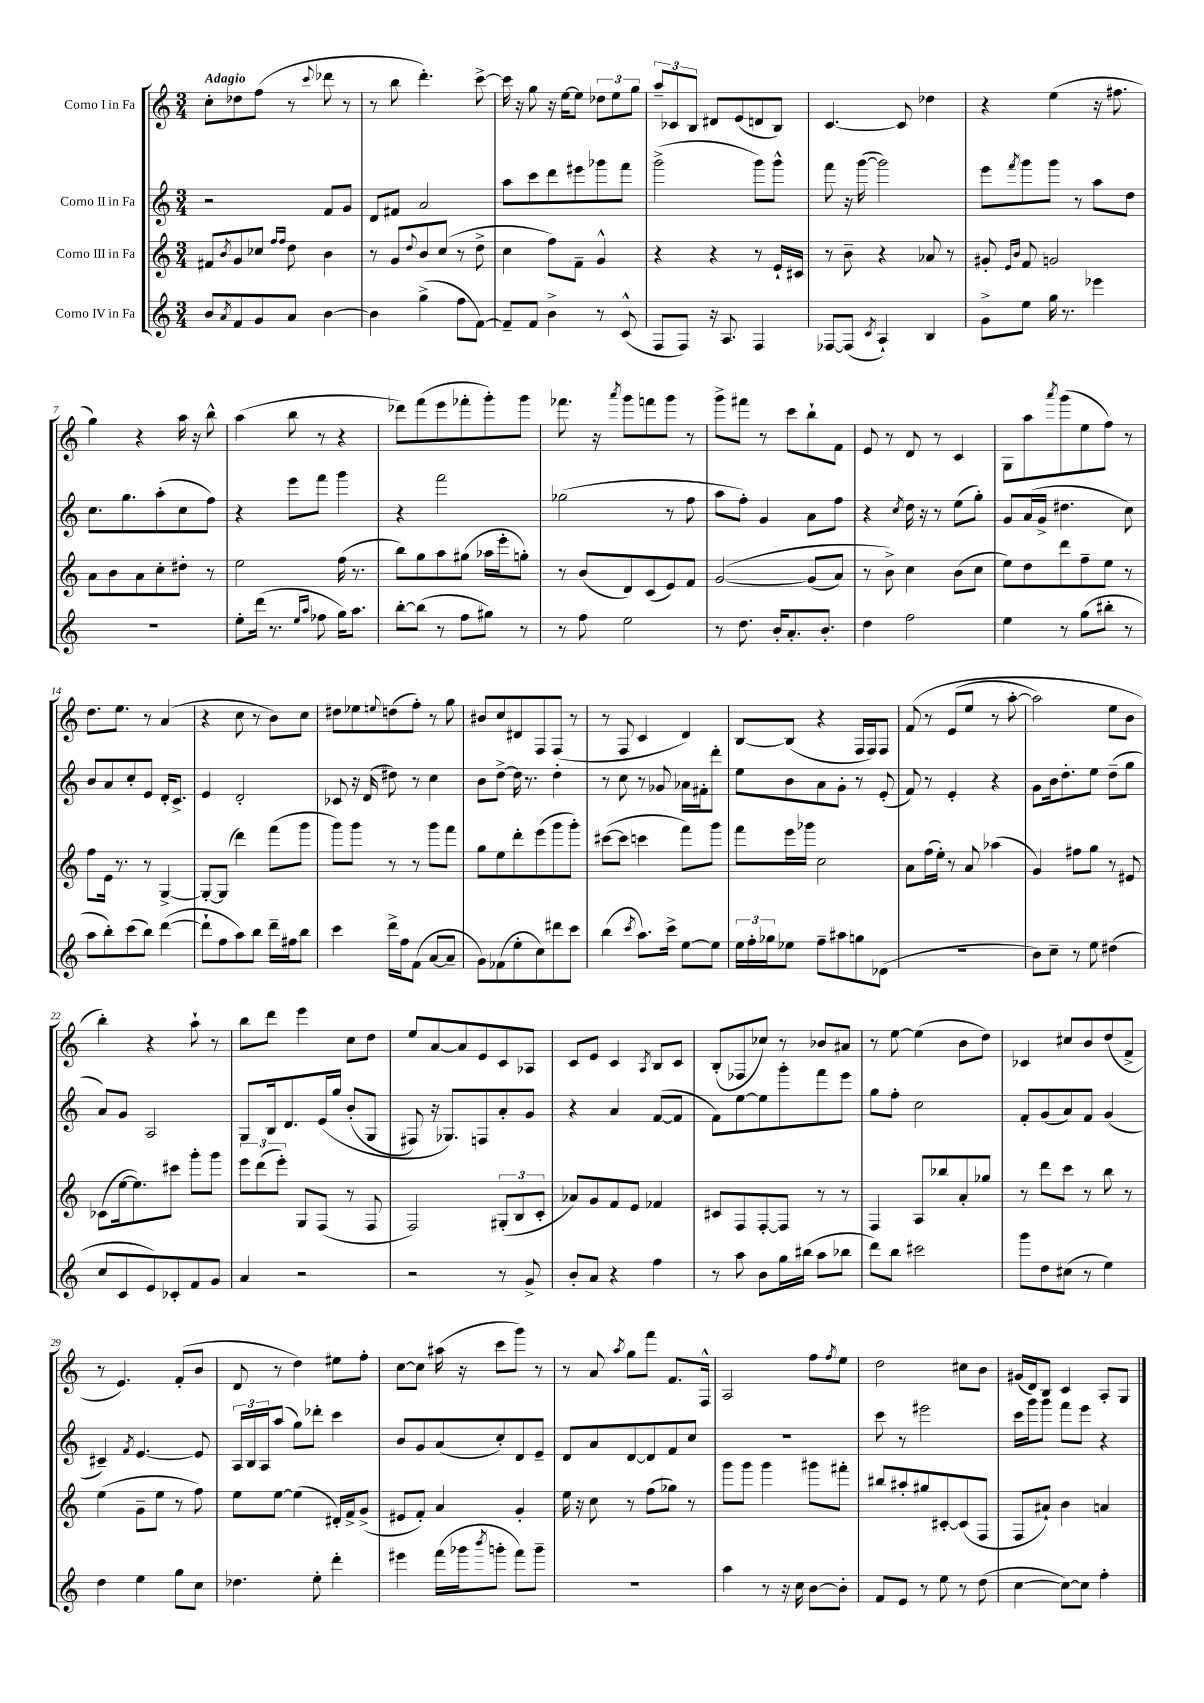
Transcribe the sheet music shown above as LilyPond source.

<<
\new StaffGroup <<
\new Staff = "s0" \with { instrumentName = "Corno I in Fa" } {
    \clef treble \key c \major \numericTimeSignature \time 3/4 \tempo "Adagio"
    c''8-. des''8 f''8( r8 \appoggiatura { c'''8 } des'''8 r8 |
    r8 b''8 d'''4.-.) c'''8~-> |
    c'''16 r16 g''8 r16 e''16~ e''8 \tuplet 3/2 { des''8 e''8 g''8 } |
    \tuplet 3/2 { a''8-- ces'8 b8 } dis'8 e'8( d'8 b8) |
    c'4.~ c'8 des''4 |
    r4 e''4( r16 fis''8. |
    g''4) r4 a''16 r16 b''8-^ |
    a''4( b''8 r8 r4 |
    des'''8) f'''8( e'''8 fes'''8-. g'''8-.) g'''8 |
    fes'''8. r16 \acciaccatura { a'''8 } g'''8 f'''8 g'''8 r8 |
    g'''8-> fis'''8 r8 c'''8 b''8-! f'8 |
    e'8 r8 d'8 r8 c'4 |
    g8 a''8 \acciaccatura { a'''8 } g'''8( e''8 f''8) r8 |
    d''8. e''8. r8 a'4( |
    r4 c''8 r8 b'8) c''8 |
    dis''8 ees''8 \appoggiatura { e''8 } d''8( f''8-.) r8 g''8 |
    bis'8 c''8 dis'8 f8 f8( r8 |
    r8 f8 c'4 d'4) |
    b8~ b8( r4 f16 f16) f8 |
    f'8\( r8 e'8( e''8 r8 a''8~-. |
    a''2) e''8 b'8 |
    b''4-.\) r4 a''8-! r8 |
    b''8 d'''8 e'''4 c''8 d''8 |
    e''8 a'8~ a'8 e'8 c'8 aes8 |
    c'8 e'8 c'4 \acciaccatura { a8 } b8 c'8 |
    b8-.( fes8 ces''8) r8 bes'8 ais'8 |
    r8 e''8~ e''4( b'8 d''8) |
    ces'4 cis''8 b'8 d''8( f'8-> |
    r8 e'4.) f'8-.( b'8 |
    d'8 r8 d''4) eis''8 f''8-. |
    c''8~ c''8 ais''16( r16 c'''8 g'''8) r8 |
    r8 a'8 \acciaccatura { a''8 } g''8 f'''8 f'8. f16-^ |
    a2 f''8 \acciaccatura { f''8 } e''8 |
    d''2 cis''8 b'8 |
    gis'16( d'16) b8 c'4 a8-. g8 \bar "|." |
}
\new Staff = "s1" \with { instrumentName = "Corno II in Fa" } {
    \clef treble \key c \major \numericTimeSignature \time 3/4
    r2 f'8 g'8 |
    d'8 fis'8 a'2 |
    a''8 c'''8 d'''8 eis'''8 ges'''8 f'''8 |
    g'''2->( g'''8) g'''8-^ |
    f'''8 r16 g'''16~( g'''2) |
    e'''8 \acciaccatura { f'''8 } g'''8 g'''8 r8 a''8 d''8 |
    c''8. g''8. a''8-.( c''8 f''8) |
    r4 e'''8 f'''8 g'''4 |
    r4 f'''2 |
    ges''2( r8 f''8 |
    a''8 f''8-.) g'4 a'8 f''8 |
    r4 \acciaccatura { c''8 } d''16 r16 r8 e''8( g''8-.) |
    g'8 a'16( g'16-> dis''4. c''8) |
    b'8 a'8 c''8-. e'8 d'16-. c'8.-> |
    e'4 d'2-. |
    ces'8 r16 d'16( dis''8) r8 c''4 |
    b'8 d''8~-> d''16 r8. d''4-. |
    r8 c''8 r8 ges'8 aes'16 fis'16-. d'''8-. |
    e''8 b'8 a'8 g'8-. r8 e'8-.( |
    f'8) r8 e'4-. r4 |
    g'8 b'16 d''8.-. e''8 d''8--( g''8 |
    a'8) g'8 a2 |
    g8 b16 d'8. e'16\( g''16 b'8-.( g8 |
    fis8) r16 ges8.\) f8 a'8-. g'8 |
    r4 a'4 f'8~( f'8 |
    f'8) e''8~ e''8 g'''8-. f'''8 e'''8 |
    g''8 f''8-. c''2 |
    f'8-. g'8( a'8) f'8 g'4( |
    cis'4--) \acciaccatura { f'8 } e'4.~ e'8 |
    \tuplet 3/2 { a16 b16 a16 } a''8( g''8) des'''8-. c'''4 |
    b'8 g'8 a'8( c''8-.) d'8 e'8-- |
    d'8 a'8 d'8~ d'8 f'8 c''8 |
    R2. |
    c'''8 r8 eis'''2 |
    c'''16 g'''16 g'''8 f'''8 e'''8 r4 \bar "|." |
}
\new Staff = "s2" \with { instrumentName = "Corno III in Fa" } {
    \clef treble \key c \major \numericTimeSignature \time 3/4
    fis'8 \acciaccatura { b'8 } g'8 ces''8 \grace { f''16 f''16 } d''8 b'4 |
    r8 g'8 \appoggiatura { d''8 } b'8 c''8( r8 d''8-> |
    c''4 f''8) f'8-- g'4-^ |
    r4 r4 r8 e'16-! cis'16 |
    r8 b'8-- r4 aes'8 r8 |
    gis'8-. \grace { e'16 b'16 } f'8 g'2 |
    a'8 b'8 a'8 c''8-. dis''8-. r8 |
    e''2 f''16( r8. |
    b''8) g''8 a''8 gis''8( aes''16 e'''16-. g''8-.) |
    r8 b'8( d'8) c'8( e'8) f'8 |
    g'2~\( g'8( a'8) |
    r8 b'8->\) c''4 b'8( c''8 |
    e''8) d''8 d'''8 f''8-- e''8 r8 |
    f''8 e'16 r8. r8 g4~-> |
    g8~-. g8( d'''4) f'''8( g'''8 |
    g'''8) g'''8 r8 r8 g'''8 f'''8 |
    g''8 e''8 d'''8-. e'''8( g'''8 g'''8-.) |
    cis'''8~( cis'''8 c'''4 f'''8) g'''8 |
    f'''8 e'''16 ges'''16 c''2 |
    a'8 f''16( e''16-.) r8 a'8 aes''4( |
    g'4) fis''8 g''8 r8 eis'8 |
    ces'8( e''16~ e''8.) cis'''8 g'''8-. g'''8 |
    \tuplet 3/2 { e'''8 d'''8( e'''8-.) } g8 f8( r8 f8 |
    f2) \tuplet 3/2 { gis8-.( b8 c'8-. } |
    aes'8) g'8 f'8 e'8 fes'4 |
    cis'8 f8 f8~-. f8 r8 r8 |
    f4 a8 bes''8 a'8-. ges''8 |
    r8 d'''8 c'''8 r8 b''8 r8 |
    e''4( g'8-- e''8 r8 f''8) |
    e''8 e''8~ e''4( dis'16-.) f'16-> g'8->( |
    eis'8 f'8-.) a'4 g'4-. |
    e''16 r16 c''8 r8 f''8( ges''8) r8 |
    g'''8 g'''8 g'''4 gis'''8 fis'''8-. |
    bis''8 ais''8-. gis''8 cis'8~-. cis'8( f8 |
    f8 ais'8-!) b'4 a'4 \bar "|." |
}
\new Staff = "s3" \with { instrumentName = "Corno IV in Fa" } {
    \clef treble \key c \major \numericTimeSignature \time 3/4
    b'8 \acciaccatura { a'8 } f'8 g'8 a'8 b'4~ |
    b'4 g''4->( f''8 f'8~) |
    f'8-- f'8 b'4-> r8 c'8-^( |
    f8 f8) r16 a8. f4 |
    fes8~ fes8( \acciaccatura { c'8 } a4-!) b4 |
    g'8-> e''8 g''16 r8. ees'''4 |
    R2. |
    e''8-. d'''16( r8. \grace { e''16 a''16 } fes''8 g''16) a''8. |
    b''8~-. b''8( r8 f''8 gis''8) r8 |
    r8 f''8 e''2 |
    r8 d''8. b'16-. a'8.-. b'8.-. |
    d''4 f''2 |
    e''4 r8 g''8( bis''8-. r8 |
    a''8 b''8-.) c'''8( b''8) d'''4~( |
    d'''8-! f''8 a''8) b''8 d'''16-- fis''16 b''8 |
    c'''4 d'''16-> f''16 f'8( a'8~ a'8-- |
    g'8) fes'8( e''8-. c''8) dis'''8 c'''8 |
    b''4( \acciaccatura { c'''8 } a''8.) c'''16-> e''8~ e''8 |
    \tuplet 3/2 { e''16 f''16-. ges''16 } ees''8 f''8-- ais''8 g''8 des'8( |
    R2. |
    b'8) c''8-- r8 e''8 dis''4( |
    c''8 c'8 e'8) ces'8-. f'8 g'8 |
    a'4 r2 |
    r2 r8 g'8-> |
    b'8-. a'8 r4 f''4 |
    r8 a''8 b'8 g''16 bis''16( a''8 bes''8 |
    d'''8) b''8 cis'''2 |
    g'''8 d''8 cis''8( r8 e''4) |
    d''4 e''4 g''8 c''8 |
    des''4. e''8-. d'''4-. |
    eis'''4 f'''16( ges'''16 \acciaccatura { b'''8 } g'''8-. f'''8) g'''8-- |
    R2. |
    a''4 r8 r16 c''16 b'8~ b'8-. |
    f'8 e'8 r8 e''8 r8 d''8( |
    c''4~ c''8~) c''8 f''4-. \bar "|." |
}
>>
>>
